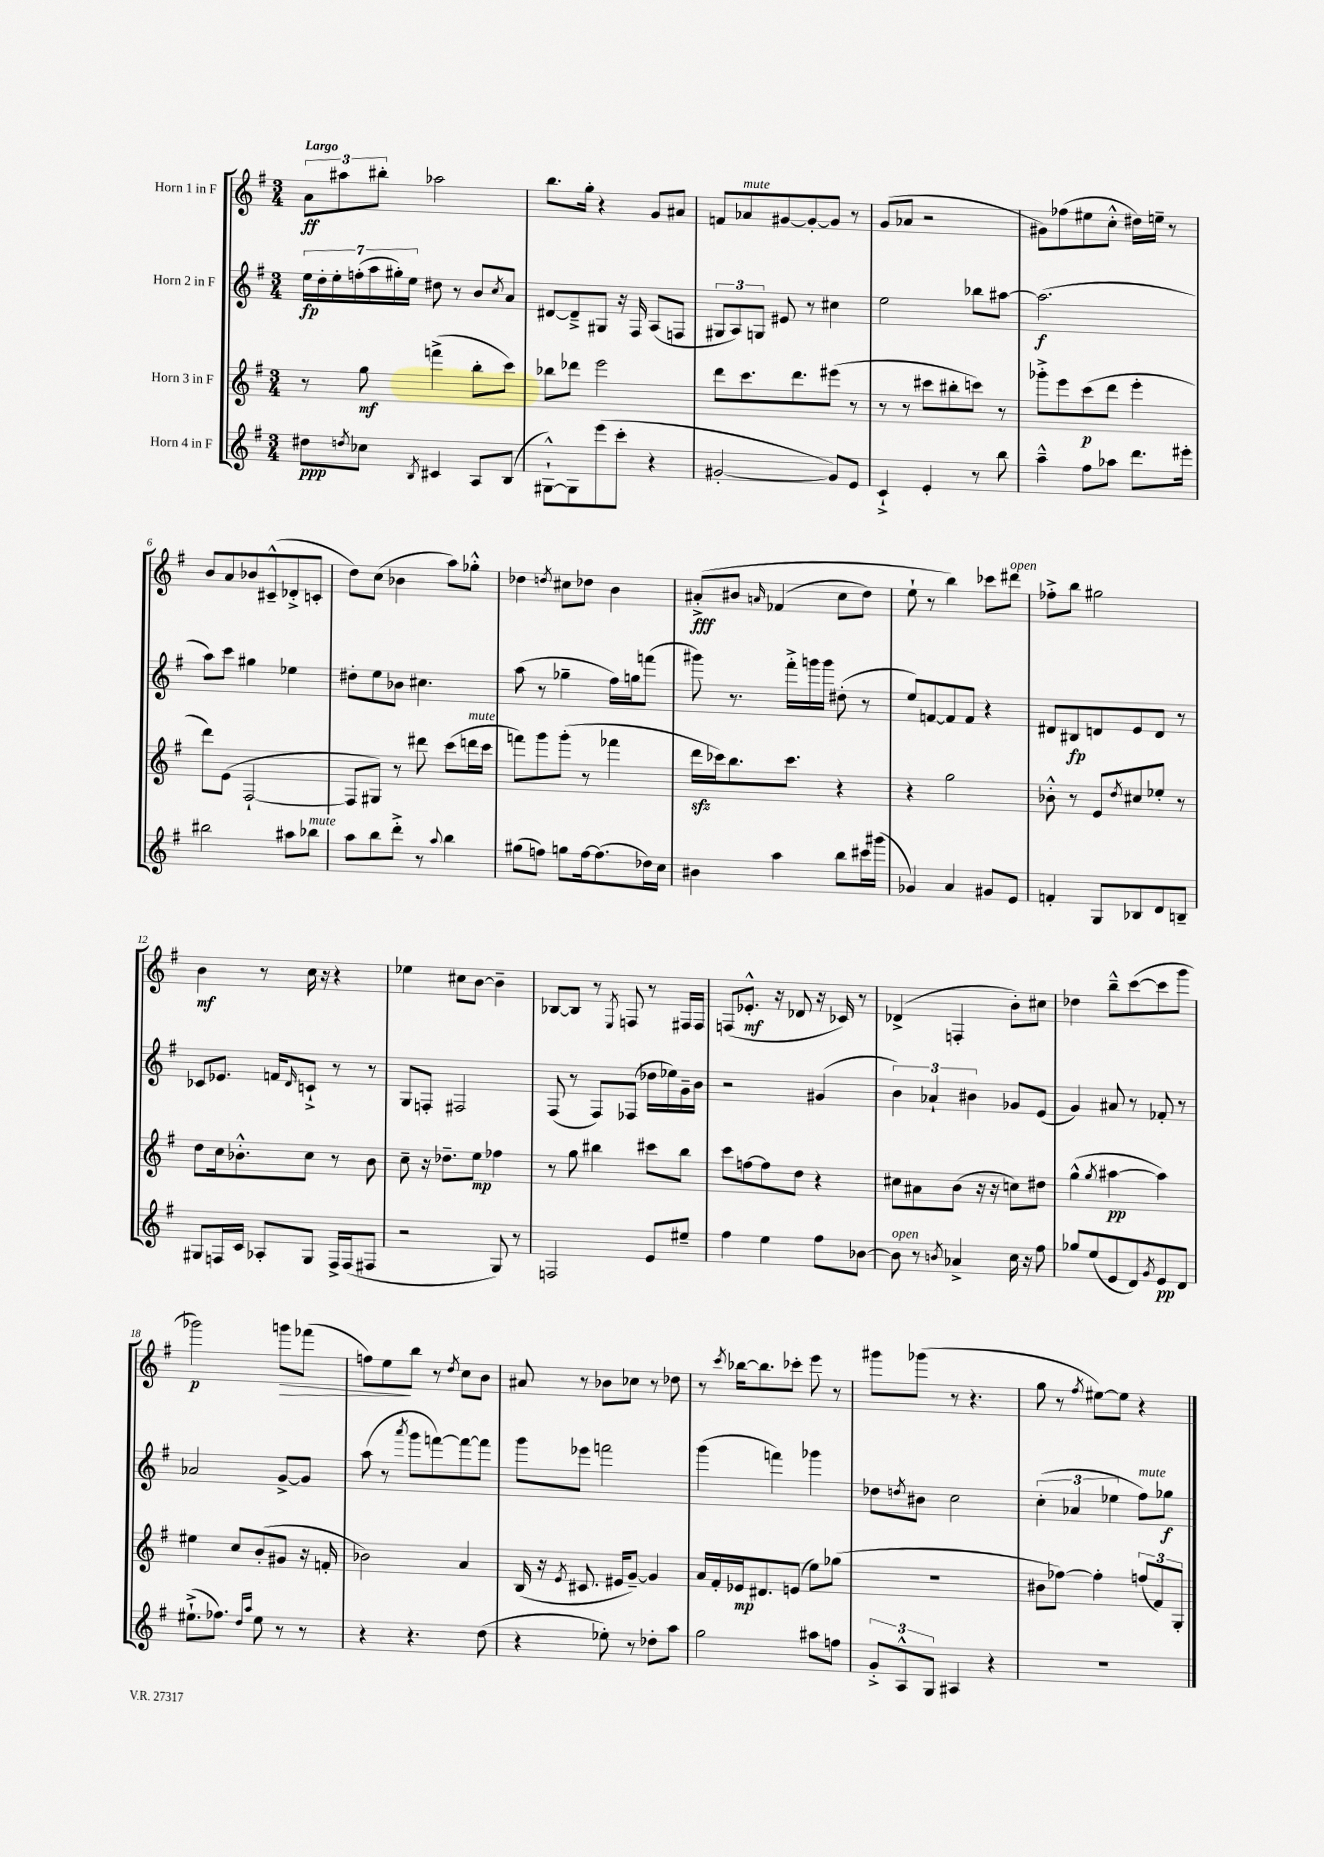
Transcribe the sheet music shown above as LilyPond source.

<<
\new StaffGroup <<
\new Staff = "s0" \with { instrumentName = "Horn 1 in F" } {
    \clef treble \key g \major \numericTimeSignature \time 3/4 \tempo "Largo"
    \tuplet 3/2 { a'8\ff ais''8 bis''8-. } aes''2 |
    b''8. g''16-. r4 g'8 ais'8 |
    f'8 aes'8^\markup { \italic "mute" } gis'8~ gis'8~-. gis'8 r8 |
    g'8( aes'8 r2 |
    gis'8) fes''8( eis''8 c''8-.-^ dis''16) e''16-- r8 |
    b'8 a'8 bes'8 cis'8---^( des'8-.-> c'8-. |
    d''8) c''8( bes'4 a''8) ges''8-.-^ |
    des''4 \acciaccatura { d''8 } cis''8 des''8 b'4 |
    ais'8-.->\fff\( bis'8 \grace { a'16 } fes'4( c''8 d''8) |
    e''8-! r8 b''4\) ces'''8 dis'''8^\markup { \italic "open" } |
    fes''8-.-> b''8 gis''2 |
    b'4\mf r8 c''16 r16 r4 |
    ees''4 cis''8 b'8~ b'4-- |
    bes8~ bes8 r8 \acciaccatura { e8 } f8 r8 fis16 fis16 |
    f8( ees'8.-.-^\mf r16 des'8 r16 ces'16) r8 |
    des'4->( f4-. b'8-.) cis''8 |
    des''4 b''8---^ c'''8~( c'''8 g'''8 |
    ges'''2\p) g'''8\> fes'''8( |
    f''8) e''8\! b''8 r8 \acciaccatura { d''8 } c''8 b'8 |
    ais'8 r8 bes'8 ces''8 r8 des''8 |
    r8 \acciaccatura { c'''8 } bes''16~ bes''8. ces'''8-. e'''8 r8 |
    gis'''8 ges'''8( r8 r4. |
    g''8 r8 \acciaccatura { fis''8 } eis''8~) eis''8 r4 \bar "|." |
}
\new Staff = "s1" \with { instrumentName = "Horn 2 in F" } {
    \clef treble \key g \major \numericTimeSignature \time 3/4
    \tuplet 7/4 { e''16\fp d''16-. e''16-. f''16-.( a''16 gis''16-.) e''16 } dis''8 r8 b'8 \acciaccatura { c''8 } a'8 |
    dis'8~ dis'8---> gis8 r16 fis16 a8( f8 |
    \tuplet 3/2 { gis8 a8) g8 } eis'8 r8 cis''4 |
    e''2 bes''8 ais''8~ |
    ais''2.\f( |
    a''8) c'''8 gis''4 ees''4 |
    dis''8-. e''8 bes'8 cis''4. |
    a''8( r8 ges''4-- fis''16) g''16 f'''8( |
    gis'''8) r8. fis'''16-.-> g'''16 g'''16 dis''8-.( r8 |
    e''8) f'8~ f'8 f'8 r4 |
    dis'8 bis8\fp d'8 e'8 d'8 r8 |
    ces'8 ees'8. f'16 \grace { d'16 } c'8-!-> r8 r8 |
    g8 f8-. fis2 |
    fis8( r8 fis8) fes8( des''16 ees''16) g'16-- b'16 |
    r2 gis'4( |
    \tuplet 3/2 { b'4) aes'4-! bis'4 } ges'8 e'8( |
    g'4) ais'8 r8 fes'8-. r8 |
    aes'2 g'8~-> g'8 |
    a''8( r8 \acciaccatura { a'''8 } g'''8 f'''8~) f'''8~ f'''8 |
    g'''8 ees'''8 f'''2 |
    g'''4( f'''4) ges'''4 |
    des''8 \acciaccatura { d''8 } bis'8 c''2 |
    \tuplet 3/2 { c''4-.( aes'4 ees''4 } fis''8^\markup { \italic "mute" }) ges''8\f \bar "|." |
}
\new Staff = "s2" \with { instrumentName = "Horn 3 in F" } {
    \clef treble \key g \major \numericTimeSignature \time 3/4
    r8 g''8\mf f'''4->( b''8-. c'''8) |
    bes''8 des'''8 e'''2 |
    d'''8 c'''8. d'''8. eis'''8( r8 |
    r8 r8 cis'''8 bis''8-. c'''8) r8 |
    ges'''8-.-> e'''8 c'''8\p( d'''8 e'''4-. |
    d'''8) e'8( fis2~-! |
    fis8 gis8) r8 dis'''8 c'''8( d'''16^\markup { \italic "mute" } c'''16 |
    f'''8) g'''8 g'''8-.( r8 fes'''4 |
    d'''16\sfz ces'''16) b''8. ces'''8. r4 |
    r4 g''2 |
    bes'8-.-^ r8 e'8 \acciaccatura { d''8 } cis''8 ees''8-. r8 |
    d''8 c''16 bes'8.-.-^ c''8 r8 bes'8 |
    c''8-- r16 des''8.-- e''8\mp fes''4 |
    r8 g''8 bis''4 cis'''8 bis''8 |
    c'''8 f''8~ f''8 d''8 r4 |
    cis''8 ais'8 b'8( r16 r16 c''8) dis''8 |
    g''4-^( \acciaccatura { g''8 } ais''4~\pp ais''4) |
    eis''4 c''8 b'8-.( gis'8 r16 f'16-. |
    bes'2) a'4 |
    b16( r16 \acciaccatura { e'8 } cis'8. eis'16 g'8~--) g'4 |
    a'16 fis'16-. ees'16\mp dis'8. e'8( e''8) ges''8( |
    R2. |
    bis'8 fes''8~) fes''4-. \tuplet 3/2 { f''8( fis'8) g8-. } \bar "|." |
}
\new Staff = "s3" \with { instrumentName = "Horn 4 in F" } {
    \clef treble \key g \major \numericTimeSignature \time 3/4
    dis''8\ppp \acciaccatura { d''8 } ces''8 \acciaccatura { b8 } cis'4 a8 b8( |
    gis8~-!-^) gis8 e'''8( c'''8-. r4 |
    gis'2~-. gis'8) e'8 |
    c'4-!-> e'4-. r8 b''8 |
    a''4---^ fis''8 aes''8 d'''8. eis'''16-. |
    bis''2 ais''8 bes''8^\markup { \italic "mute" } |
    a''8 b''8 d'''8-.-> r8 \appoggiatura { a''8 } b''4 |
    gis''8( f''8) g''8 f''16~ f''8.( des''16) c''16 |
    bis'4 a''4 b''8 cis'''16 gis'''16( |
    ges'4) a'4 gis'8 e'8 |
    f'4-. g8 bes8 d'8 b8-- |
    gis8 f16 c'16 aes8-. gis8 f16-> f16( fis8 |
    r2 g8) r8 |
    f2 e'8 eis''8-- |
    fis''4 e''4 fis''8 bes'8~ |
    bes'8^\markup { \italic "open" } r8 \acciaccatura { b'8 } aes'4-> c''16 r16 fis''8 |
    ges''8 e''8( e'8 d'8) \acciaccatura { g'8 } e'8\pp d'8 |
    eis''8.-!->( fes''8.) \grace { d''16 a''16 } eis''8 r8 r8 |
    r4 r4. d''8( |
    r4 ees''8-.) r8 des''8-. a''8 |
    g''2 ais''8 f''8 |
    \tuplet 3/2 { g'8-.-> a8-^ g8 } ais4 r4 |
    R2. \bar "|." |
}
>>
>>
